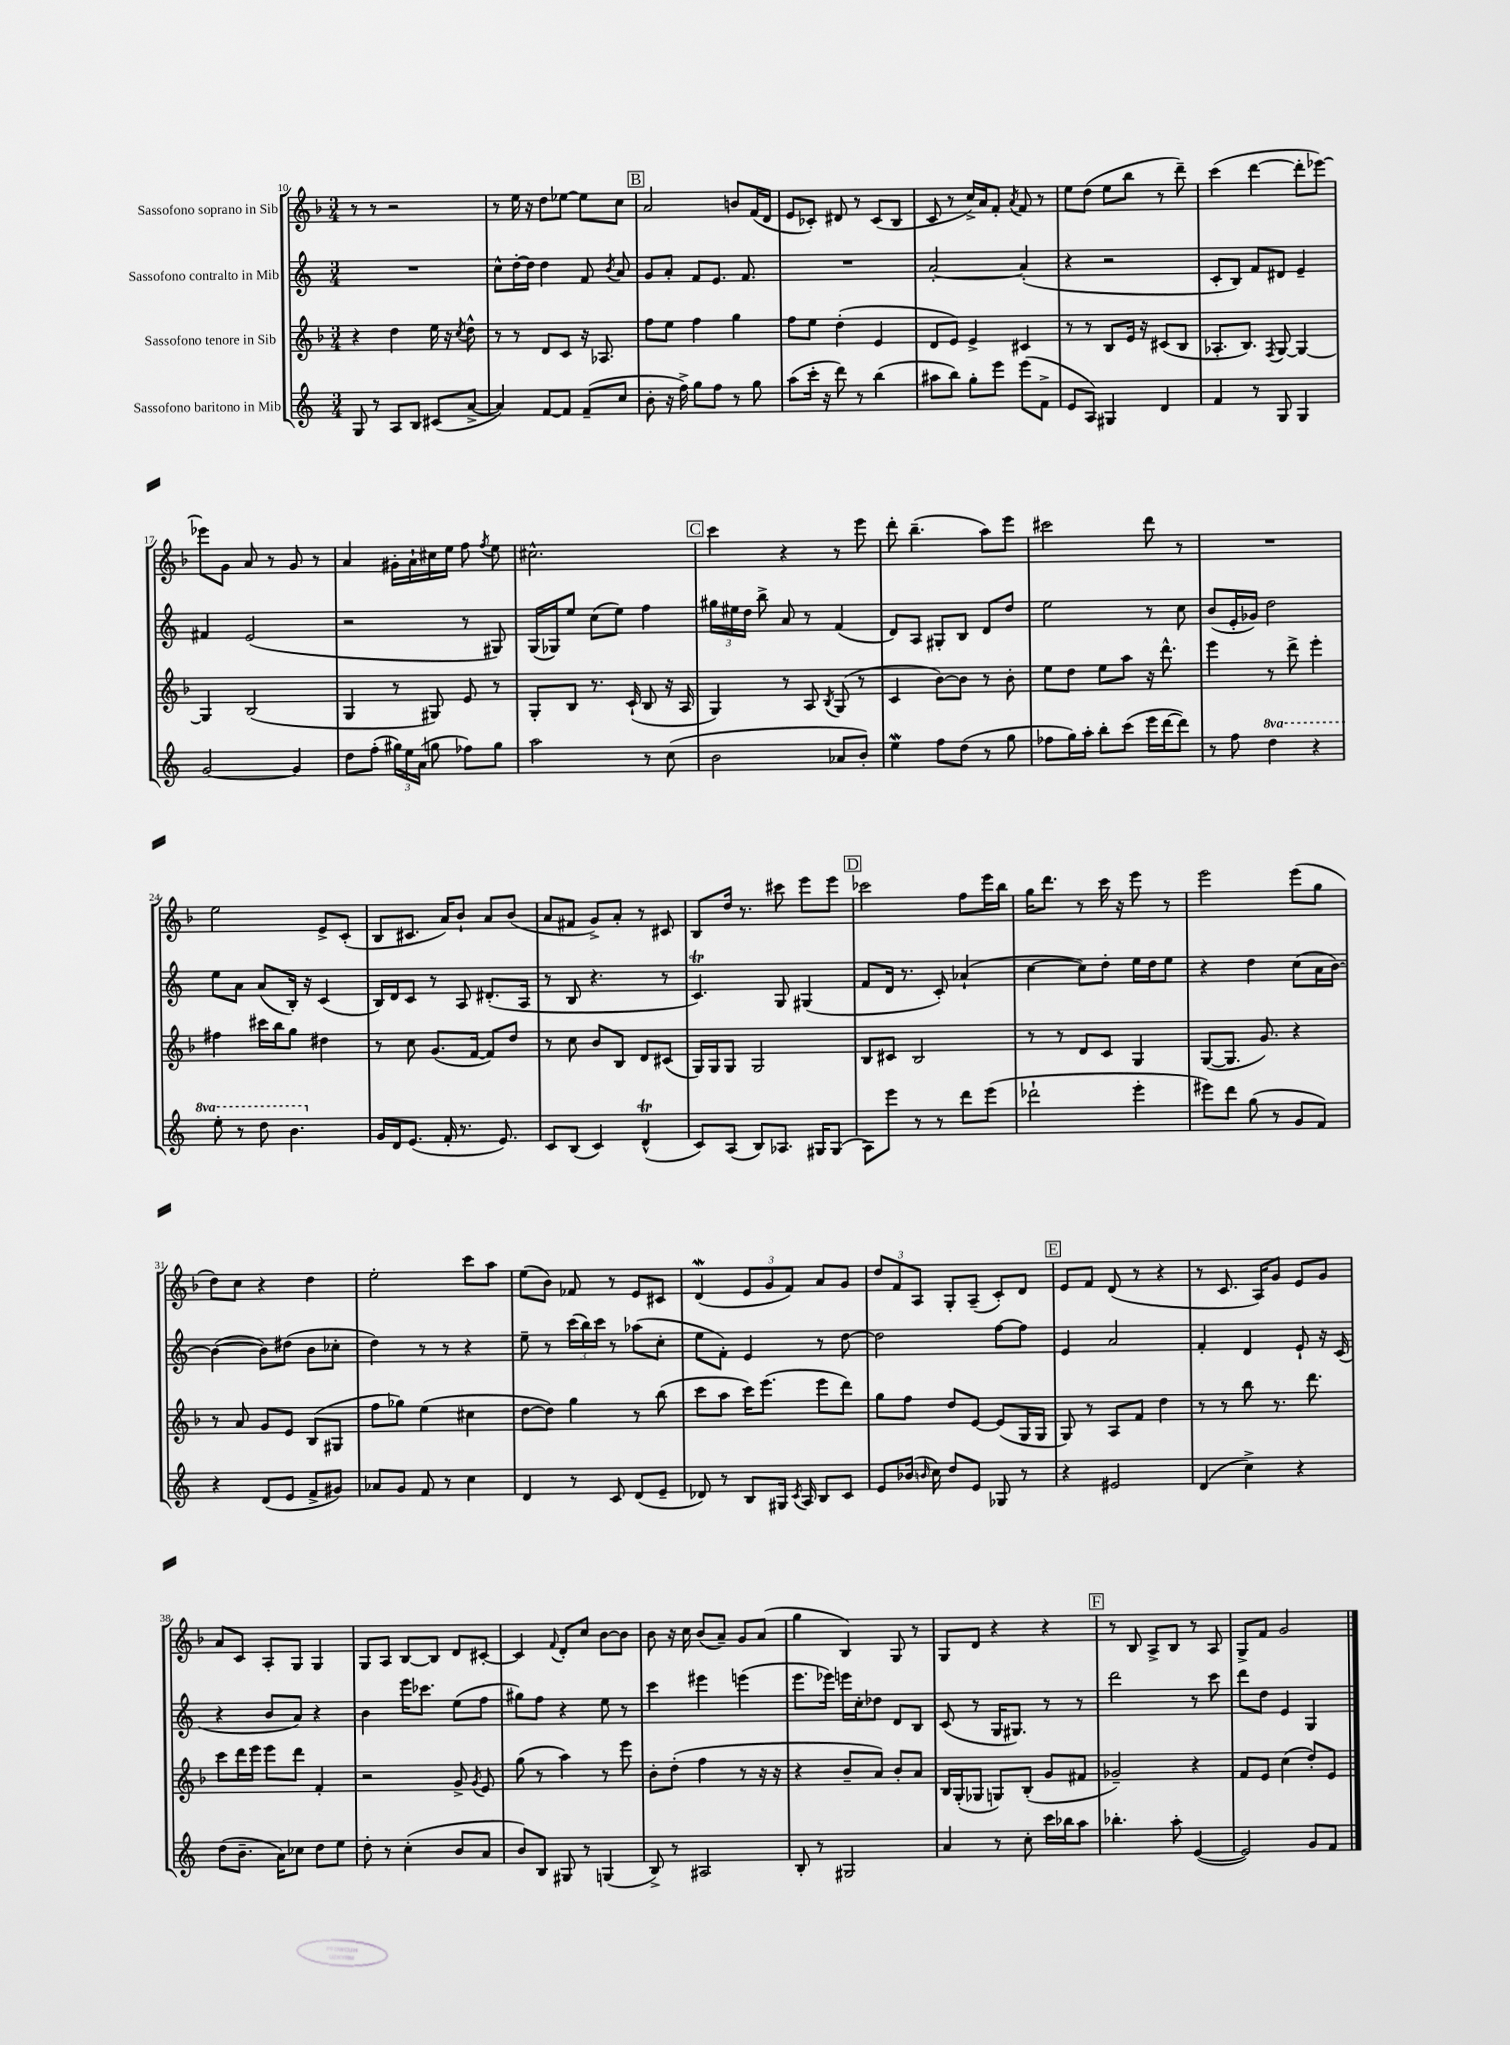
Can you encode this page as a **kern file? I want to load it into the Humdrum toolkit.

**kern	**kern	**kern	**kern
*staff4	*staff3	*staff2	*staff1
*clefG2	*clefG2	*clefG2	*clefG2
*k[]	*k[b-]	*k[]	*k[b-]
*M3/4	*M3/4	*M3/4	*M3/4
8G	4r	2.r	8r
8r	.	.	8r
8A	4dd	.	2r
8B	.	.	.
(8c#	16ee	.	.
.	16r	.	.
.	8qcc	.	.
[8a^	8dd^^	.	.
=	=	=	=
4a])	8r	8cc^^	8r
.	8r	[16dd'	16ee
.	.	16dd]	16r
[8f	8d	4dd	8dd
8f]	8c	.	[8ee-
(8f~	16r	8f	8ee-]
.	8.A-	.	.
.	.	8qb	.
8cc	.	8a	8cc
=	=	=	=
8b'	8ff	8g	2a
16r	8ee	8a'	.
16ff^)	.	.	.
8gg	4ff	8f	.
8ff	.	8.e	.
8r	4gg	.	8b
.	.	8.f	.
8gg	.	.	(16f
.	.	.	16d
=	=	=	=
(8aa	8ff	2.r	8e
16ccc'	8ee	.	8c-')
16r	.	.	.
8ddd)	(4dd'	.	8d#
8r	.	.	8r
(4bb	4e	.	(8c-
.	.	.	8B-
=	=	=	=
8aa#	8d	[2a'	8c
8bb)	8e)	.	8r
8gg'	4e^	.	16cc^)
.	.	.	16a
8eee	.	.	8f'
.	.	.	8qa
(8eee	4c#	(4a']	8f
8f^	.	.	8r
=	=	=	=
8e	8r	4r	8ee
8A)	8r	.	(8dd
4G#	8B-	2r	8ee
.	16e	.	8bb-
.	16r	.	.
4d	(8c#	.	8r
.	8B-	.	8ddd~)
=	=	=	=
4f	8.A-'	8c'	(4ccc
.	.	8B)	.
.	8.B-)	.	.
8r	.	8f	[4ddd
.	8qF	.	.
8G	[8G	8d#	.
4G	4G_	4e~	8ddd']
.	.	.	[8eee-)
=	=	=	=
[2g	4G]	4f#	8eee-]
.	.	.	8g
.	(2B-	(2e	8a
.	.	.	8r
4g]	.	.	8g
.	.	.	8r
=	=	=	=
8dd	4G	2r	4a
(8ff'	.	.	.
24gg#)	8r	.	16g#'
24ee	.	.	.
.	.	.	16a`
(24a	.	.	.
8gg	8G#)	.	16cc#
.	.	.	16ee
8ff-)	8e	8r	8ff
.	.	.	8qff
8gg	8r	8G#)	8ee
=	=	=	=
2aa	8G'	(16G	2.cc#^^
.	.	16G-)	.
.	8B-	8ee	.
.	8.r	(8cc	.
.	.	8ee)	.
.	(16c`	.	.
8r	8B-	4ff	.
(8cc	16r	.	.
.	16A	.	.
=	=	=	=
2b	4G)	24gg#	4ccc
.	.	24ee#	.
.	.	24dd	.
.	.	8bb^	.
.	8r	8a	4r
.	8A	8r	.
.	8qB-	.	.
8a-	(8G	(4f	8r
8b')	8r	.	8eee
=	=	=	=
4ee	4c	8d)	8ddd'
.	.	8A	(4.bb-~
8ff	[8b-)	8G#'	.
(8dd	8b-]	8B	.
8r	8r	8d	8aa)
8gg	8b-'	8dd	8eee
=	=	=	=
8ff-	8ee	2ee	2ccc#
16gg)	8dd	.	.
16aa'	.	.	.
8bb'	8ee	.	.
(8ccc	8aa	.	.
16eee	16r	8r	8ddd
[16ddd	8.ddd^^	.	.
8ddd])	.	8cc	8r
=	=	=	=
8r	4eee	(8b	2.r
8ff	.	16e'	.
.	.	16g-)	.
4ddd	8r	2dd	.
.	8ddd^	.	.
4r	4eee'	.	.
=	=	=	=
8eee'	4ff#	8ee	2ee
8r	.	8a	.
8ddd	16ccc#	(8a	.
.	16bb-	.	.
4.bb	8gg	16B')	.
.	.	16r	.
.	4dd#	(4c	8e^
.	.	.	(8c'
=	=	=	=
16g	8r	16B)	8B-
16d	.	16d	.
(8.e	8cc	8c	8.c#
.	(8.g	8r	.
16f'	.	.	16a)
8.r	.	8A	8b-`
.	[16f	.	.
.	8f])	(8.d#'	8a
8.e)	.	.	.
.	8dd	.	(8b-
.	.	16A	.
=	=	=	=
8c	8r	8r	8a
(8B	8cc	8B	8f#
4c)	8b-	4.r	8g^)
.	8B-	.	8a'
(4d^^	8d	.	8r
.	(8c#	8r	8c#
=	=	=	=
8c)	16G)	4.c)	8B-
.	16G	.	.
(8A	8G	.	16dd
.	.	.	8.r
8B)	2G	.	.
8.A-	.	8G	8ccc#
.	.	(4G#	8eee
16G#	.	.	.
(8G#	.	.	8eee
=	=	=	=
8A)	8B-	8f	2ccc-
8eee	8c#	16d	.
.	.	8.r	.
8r	2B-	.	.
8r	.	8c')	.
8ddd	.	(4a-`	8ff
(8eee	.	.	16eee
.	.	.	16bb-
=	=	=	=
2ddd-`	8r	[4cc	16gg
.	.	.	8.ddd
.	8r	.	.
.	8d	8cc])	8r
.	8c	8dd'	16ccc
.	.	.	16r
4eee'	4G	16ee	8eee
.	.	16dd	.
.	.	8ee	8r
=	=	=	=
8eee#)	([8G	4r	2eee
8ddd	8.G]	.	.
(8gg	.	4dd	.
.	8.g)	.	.
8r	.	.	.
8g	4r	(8cc	(8eee
8f)	.	16a	8gg
.	.	[16b)	.
=	=	=	=
4r	8r	(4b_	8dd)
.	8a	.	8cc
(8d	8g	8b])	4r
8e	8e	(8dd#	.
8f^	(8B-	8b	4dd
8g#)	8G#	8cc-'	.
=	=	=	=
8a-	8ff	4dd)	2ee'
8g	8gg-)	.	.
8f	(4ee	8r	.
8r	.	8r	.
4cc	4cc#	4r	8ccc
.	.	.	8aa
=	=	=	=
4d	[8dd	8ee~	(8ee
.	8dd])	8r	8b-)
8r	4gg	(24ccc	8f-
.	.	24bb)	.
.	.	24ccc	.
8c	.	8r	8r
(8d	8r	(8aa-	8e
8e~	(8bb-	8cc'	8c#
=	=	=	=
8d-)	8ccc	8ee	(4d
8r	8aa	8f')	.
8B	16ccc)	4e	12e
.	(8.eee	.	.
.	.	.	12g
16G#	.	.	.
.	.	.	12f)
8qc	.	.	.
16A	.	.	.
8B	8eee	8r	8a
8c	8ddd)	[8dd	8g
=	=	=	=
8e	8gg	2dd]	12dd
.	.	.	12f
(16b-	8ff	.	.
.	.	.	12A
16qqb	.	.	.
16cc)	.	.	.
8dd	8dd	.	8G'
8e	[8e	.	(8A~
8G-	(8e]	[8ff	8c')
8r	16G	8ff]	8d
.	16G	.	.
=	=	=	=
4r	8G)	4e	8e
.	8r	.	8f
2e#	8A	2a	(8d
.	8f	.	8r
.	4dd	.	4r
=	=	=	=
(4d	8r	4f'	8r
.	8r	.	8.c
4cc^)	8bb-	4d	.
.	.	.	16A)
.	8.r	.	8g
4r	.	8e`	8e
.	8.ddd	.	.
.	.	16r	8g
.	.	(16c	.
=	=	=	=
(8dd	8ccc	4r	8a
8.b~	16ddd	.	8c
.	16eee	.	.
.	8eee	8b	8A'
16a)	.	.	.
8cc-	8ddd	8a)	8G
8dd	4f'	4r	4G
8ee	.	.	.
=	=	=	=
8dd'	2r	4b	8G
8r	.	.	8A
(4cc'	.	16eee	[8B-
.	.	8.ccc-	.
.	.	.	8B-]
8b	8g^	(8ee	8d
.	8qg	.	.
8a	8e	8ff	[8c#'
=	=	=	=
8b)	(8gg	8gg#)	4c#]
8B	8r	8ff	.
.	.	.	8qqf
8G#	4aa)	4r	8d'
8r	.	.	8cc
(4G	8r	8ee	[8b-
.	8eee	8r	8b-]
=	=	=	=
8B^)	8b-'	4ccc	8b-
8r	(8dd'	.	16r
.	.	.	16cc
2A#	4ff	4eee#	(8b-
.	.	.	8a~)
.	8r	(4eee	8g
.	16r	.	(8a
.	16r	.	.
=	=	=	=
8B'	4r	8.eee	4gg
8r	.	.	.
.	.	16eee-)	.
2G#	8b-~	16eee	4B-)
.	.	16cc'	.
.	8a)	8dd-	.
.	8b-'	8d	8G
.	8a	8B	8r
=	=	=	=
4a	16B-	(8c	8G
.	(16G'	.	.
.	8G-	8r	8d
8r	8G)	16G	4r
.	.	8.G#)	.
8cc'	(8B-'	.	.
16ccc	8g	8r	4r
16bb-	.	.	.
8aa	8f#	8r	.
=	=	=	=
4.bb-'	2g-~)	2ddd	8r
.	.	.	8B-
.	.	.	8A^
8aa'	.	.	8B-
([4e	4r	8r	8r
.	.	8ccc	8A
=	=	=	=
2e])	8f	8ddd	8G^
.	8e	8dd	8f
.	(4cc	4e	2g
8g	8dd')	4G	.
8f	8e	.	.
==	==	==	==
*-	*-	*-	*-
